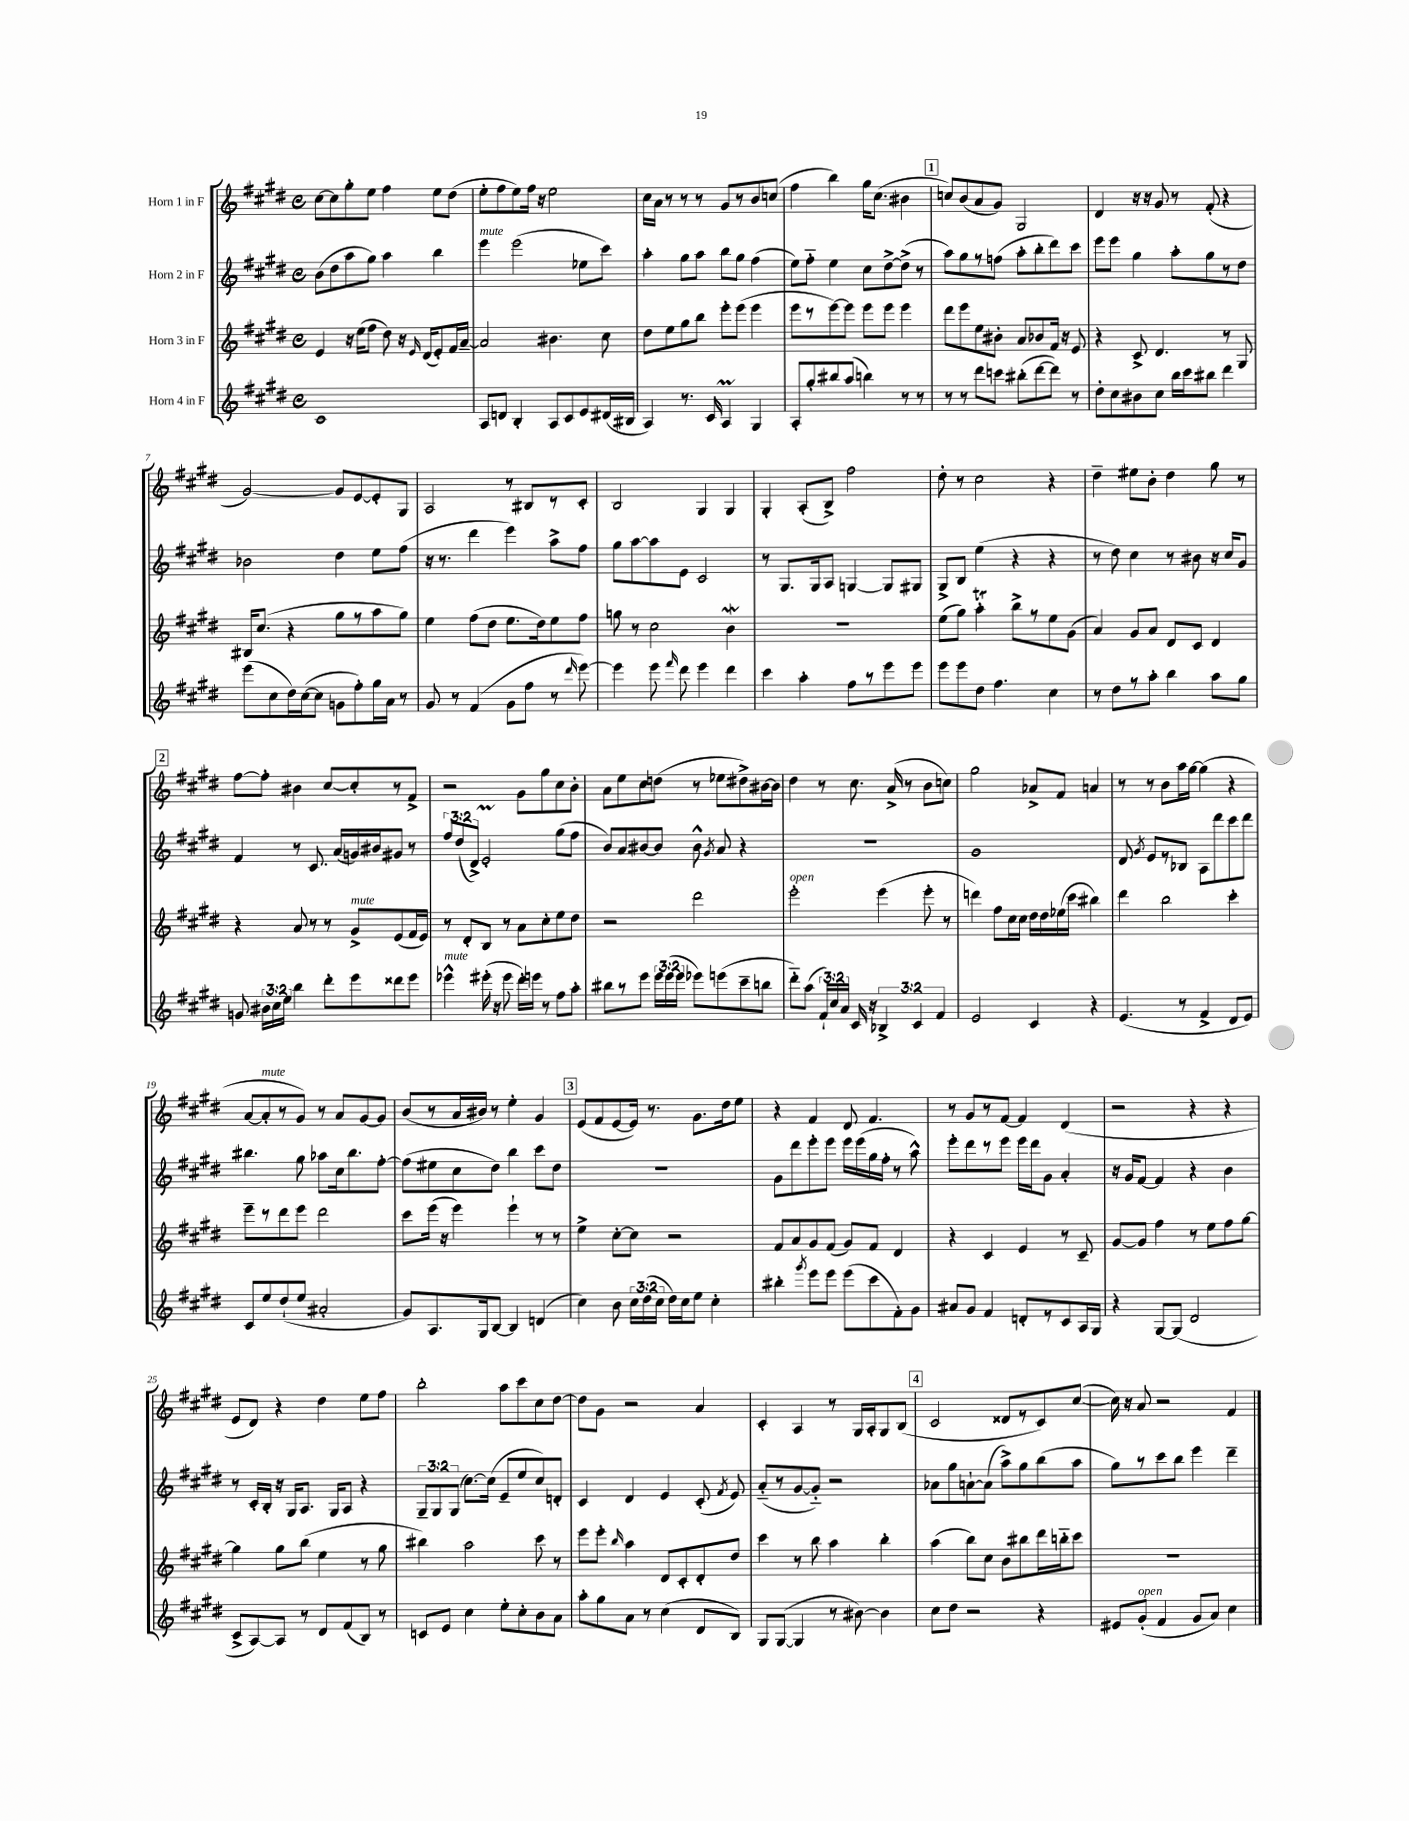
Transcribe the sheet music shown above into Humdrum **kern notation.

**kern	**kern	**kern	**kern
*part4	*part3	*part2	*part1
*staff4	*staff3	*staff2	*staff1
*I"Horn 4 in F	*I"Horn 3 in F	*I"Horn 2 in F	*I"Horn 1 in F
*clefG2	*clefG2	*clefG2	*clefG2
*k[f#c#g#d#]	*k[f#c#g#d#]	*k[f#c#g#d#]	*k[f#c#g#d#]
*M4/4	*M4/4	*M4/4	*M4/4
*met(c)	*met(c)	*met(c)	*met(c)
=1	=1	=1	=1
1c#	4e/	(8b\L	[8cc#\L
.	.	8dd#\	8cc#\]
.	16r	8aa\	8gg#'\
.	(16ee\KL	.	.
.	8ff#\J	8gg#\J)	8ee\J
.	8dd#\)	4aa\	4ff#\
.	16r	.	.
.	16qqe/	.	.
.	(16d#/KL	.	.
.	8e'/)	4bb\	8ee\L
.	16f#/L	.	(8dd#\J
.	[16a~/JJ	.	.
=2	=2	=2	=2
!	!	!LO:TX:a:i:t=mute	!
8A/L	2a/]	4eee\	8ee'\L
8dn/J	.	.	8ff#\
4B'/	.	(2eee\	8ee\)
.	.	.	16ff#\Jk
.	.	.	16r
8A/L	4.b#X\	.	2ee\
8c#/	.	.	.
8e/	.	8ee-X\L	.
(16d#X/L	8cc#\	8ccc#\J)	.
16B#X/JJ	.	.	.
=3	=3	=3	=3
4A/)	8dd#\L	4aa'\	16cc#\LL
.	.	.	16a\JJ
.	8ee\	.	8r
8.r	8gg#\	8gg#\L	8r
.	8bb\J	8aa\J	8r
16c#/	.	.	.
4AM/	8eee'\L	8bb\L	8g#/L
.	(8eee\J	8gg#\J	8r
4G#/	4eee\	(4ff#\	8b/
.	.	.	(8ccn/J
=4	=4	=4	=4
8A'/L	8eee\L	8ee\L)	4ff#\
8gg#'/	8r	8ff#\J	.
8bb#X/	[8eee\)	4ee\	4bb\)
(8aa/J	8eee\J]	.	.
4bbn\)	8eee\L	8cc#\L	16gg#\KL
.	.	.	(8.cc#\J
.	8eee\J	[8dd#^\	.
8r	4eee\	(8dd#^\J]	4b#X\
8r	.	8r	.
!!LO:REH:place=s1:t=1
=5	=5	=5	=5
8r	8ddd#\L	8aa\L)	8ccn/L)
8r	8eee\	8gg#\	(8b/
8ddd#\L	8ee\	8r	8a/
8cccn\J	8b#X'\J	(8ffn\J	8g#/J)
(8bb#X'\L	8a/L	8aa'\L	2G#/
[8ddd#\	8b-X/	8bb'\	.
8ddd#\J])	16f#/Jk	8ddd#\)	.
.	16r	.	.
8r	8e/	8ccc#\J	.
=6	=6	=6	=6
8dd#'\L	4r	8eee\L	4d#/
8cc#\	.	8eee\J	.
8b#X\	8c#^/	4gg#\	16r
.	.	.	16r
8cc#\J	4.d#/	.	8g#/
16bb\LL	.	8aa'\L	8r
16ccc#\J	.	.	.
8bb#X\J	.	8gg#\	(8f#'/
4ddd#\	8r	8r	4r
.	8G#/	8dd#\J	.
!!LO:LB:g=z
=7	=7	=7	=7
(8eee\L	16B#X/KL	2b-X\	[2g#/)
.	(8.cc#/J	.	.
8cc#\	.	.	.
16dd#\L)	4r	.	.
([16cc#\J	.	.	.
8cc#\J]	.	.	.
8gn\L	8gg#\L	4dd#\	8g#/L]
8ff#'\)	8r	.	[8e/
16gg#\L	8aa\	8ee\L	8e'/]
16a\JJ	.	.	.
8r	8gg#\J)	(8ff#\J	8G#/J
=8	=8	=8	=8
8g#/	4ee\	16r	2A/
.	.	8.r	.
8r	.	.	.
(4f#/	(8ff#\L	4ddd#\	.
.	8dd#\J	.	.
8g#\L	8.ee\L	4eee\)	8r
8ff#\J	.	.	8B#X/L
.	16dd#\k)	.	.
8r	8ee\	8aa^\L	8r
16qqddd#/	.	.	.
[8eee\)	8ff#\J	8ff#\J	8c#'/J
=9	=9	=9	=9
4eee\]	8ggn\	8gg#\L	2B/
.	8r	[8aa\	.
8eee\	2cc#\	8aa\]	.
16qqfff#/	.	.	.
8ddd#\	.	8e\J	.
4eee\	.	2c#/	4G#/
4ddd#\	4bW\	.	4G#/
=10	=10	=10	=10
4ccc#\	1r	8r	4G#'/
.	.	8.G#/L	.
4aa'\	.	.	(8A'/L
.	.	16G#/k	.
.	.	8A/J	8B^/J)
8ff#\L	.	[4Gn/	2ff#\
8r	.	.	.
8eee\	.	8G/L]	.
8eee\J	.	8G#X/J	.
=11	=11	=11	=11
8eee\L	(8ee\L	8G#^/L	8dd#'\
8eee\	8gg#\J)	8B/J	8r
8dd#\J	4aaT'\	(4ee\	2cc#\
4.ff#\	.	.	.
.	8bb^\L	4r	.
.	8r	.	.
4cc#\	8ee\	4r	4r
.	(8g#\J	.	.
=12	=12	=12	=12
8r	4a/)	8r	4dd#~\
8dd#\L	.	8dd#\)	.
8r	8g#/L	4cc#\	8ee#X\L
8aa'\J	8a/J	.	8b'\J
4bb\	8d#/L	8r	4dd#\
.	8c#/J	8b#X\	.
8aa\L	4d#/	16r	8gg#\
.	.	16cc#/KL	.
8gg#\J	.	8g#/J	8r
!!LO:LB:g=z
!!LO:REH:place=s1:t=2
=13	=13	=13	=13
8gn/	4r	4f#/	[8ff#\L
24b#X\LL	.	.	8ff#'\J]
24cc#\	.	.	.
24ee\JJ	.	.	.
4bb\	8a/	8r	4b#X\
.	8r	8.c#/	.
8ddd#'\L	8r	.	[8cc#/L
.	.	(16a/LL	.
!	!LO:TX:a:i:t=mute	!	!
8eee\	8g#^/L	16gn/)	8cc#'/]
.	.	16b#X/J	.
8ddd##X\	(8e/	8g#X/J	8r
8eee\J	16f#/L	8r	8f#^/J
.	16e/JJ)	.	.
=14	=14	=14	=14
!LO:TX:a:i:t=mute	!	!	!
4eee-X^^\	8r	12ff#/L	2r
.	.	(12dd#/	.
.	8d#'/L	.	.
.	.	12d#^/J)	.
(16eee#X'\	8B/J	2eM'/	.
16r	.	.	.
8eee#\	8r	.	.
16ddd#'\LL)	8a\L	.	8g#\L
16eeen\JJ	.	.	.
8r	8cc#'\	.	8gg#\
8ff#\L	8ee\	(8gg#\L	8cc#\
8aa'\J	8dd#\J	8ff#\J	8b'\J
=15	=15	=15	=15
8bb#X\L	2r	8b/L)	8a\L
8r	.	8a/	8ee\
8eee\J	.	[8b#X/	8cc#\
24eee\LL	.	8b#/J]	(8ddn\J
(24eee\	.	.	.
24eee\JJ	.	.	.
8eee-X\L)	2ddd#\	8b#^^\	8r
.	.	8qg#/	.
(8eeen\	.	8a/	8ee-X\L
8ccc#~\	.	4r	8dd#X^\)
8bbn\J	.	.	[16b#X\L
.	.	.	16b#\JJ]
=16	=16	=16	=16
!	!LO:TX:a:i:t=open	!	!
8ddd#\L)	2eee'\	1r	4dd#\
(8aa\J	.	.	.
24f#`/LL)	.	.	8r
24cc#/	.	.	.
24a/JJ	.	.	.
16c#/	.	.	8.cc#\
16r	.	.	.
6B-X^/	(4eee\	.	.
.	.	.	(16a^/
.	.	.	8r
6c#/	.	.	.
.	8eee'\	.	8b\L
6f#/	.	.	.
.	8r	.	8ccn\J)
=17	=17	=17	=17
2e/	4dddn\)	1g#	2gg#\
.	8ff#\L	.	.
.	16cc#\L	.	.
.	16cc#\JJ	.	.
4c#/	16dd#\LL	.	8a-X^/L
.	16dd#\	.	.
.	(16ee-X\	.	8f#/J
.	16ccc#\JJ	.	.
4r	4bb#X\)	.	4an/
=18	=18	=18	=18
(4.e/	4ddd#\	8d#/	8r
.	.	8qg#/	.
.	.	8e/L	8r
.	2bb\	8r	8b\L
8r	.	8B-X/J	16aa\L
.	.	.	[16gg#\JJ
4f#^/	.	8A\L	(4gg#\]
.	.	8ddd#\	.
8d#/L	4ccc#'\	8ccc#\	4r
8e/J)	.	8ddd#\J	.
!!LO:LB:g=z
=19	=19	=19	=19
8c#/L	8eee~\L	4.bb#X\	[8a/L
!	!	!	!LO:TX:a:i:t=mute
8ee/	8r	.	8a'/]
(8dd#`/	8ddd#\	.	8r
8ee/J	8eee\J	8gg#\	8g#/J)
2a#X'/	2ddd#\	8aa-X\L	8r
.	.	16cc#\k	8a/L
.	.	8.bb#\	.
.	.	.	[8g#/
.	.	[8ff#'\J	8g#/J]
=20	=20	=20	=20
8g#/L)	8ccc#\L	(8ff#\L]	(8b/L
8.A/	(16eee\Jk	8ee#X\	8r
.	16r	.	.
.	4eee\)	8cc#\	16a/L
16G#/k	.	.	16b#X/JJ)
[8B/J	.	8dd#\J)	8r
4B/]	4eee`\	4bb\	4ee'\
(4dn/	8r	8ccc#\L	4g#/
.	8r	8dd#\J	.
!!LO:REH:place=s1:t=3
=21	=21	=21	=21
4cc#\)	4ee^\	1r	(8e/L
.	.	.	8f#/
8b\	[8cc#'\L	.	[8e/
24cc#\LL	8cc#\J]	.	16e/Jk])
(24dd#\	.	.	.
.	.	.	8.r
24cc#\JJ	.	.	.
16dd#\LL)	2r	.	.
16cc#\J	.	.	.
8ee\J	.	.	8.g#\L
4cc#'\	.	.	.
.	.	.	16dd#\k
.	.	.	8ee\J
=22	=22	=22	=22
4bb#X'\	8f#/L	8g#\L	4r
.	8a/	8ddd#\	.
8qggg#/	.	.	.
8eee\L	8g#/	8eee'\	4f#/
8eee\J	(8f#/J	8eee\J	.
(8eee\L	8g#/L)	16eee\LL	8d#/
.	.	(16eee\	.
8ccc#\	8f#/J	16gg#\	4.f#/
.	.	16ff#'\JJ	.
8f#'\)	4d#/	8r	.
8g#\J	.	8aa^^\)	.
=23	=23	=23	=23
8a#X/L	4r	8eee'\L	8r
8g#/J	.	8ddd#\	8g#/L
4f#/	4c#/	8r	8r
.	.	8eee\J	[8f#/J
8dn'/L	4e/	16eee\LL	4f#/]
.	.	16ddd#\J	.
8r	.	8g#\J	.
8c#/	8r	4a'/	(4d#/
16A/L	8c#~/	.	.
16G#/JJ	.	.	.
=24	=24	=24	=24
4r	[8g#/L	16r	2r
.	.	16g#/KL	.
.	8g#/J]	[8f#/J	.
[8G#/L	4ff#\	4f#/]	.
(8G#/J]	.	.	.
2d#/	8r	4r	4r
.	8ee\L	.	.
.	8ff#\	4b\	4r
.	[8gg#\J	.	.
!!LO:LB:g=z
=25	=25	=25	=25
8c#^/L	4gg#\]	8r	8e/L
[8A/)	.	16c#'/LL	8d#/J)
.	.	16B'/JJ	.
8A/J]	8gg#\L	16r	4r
.	.	16G#/KL	.
8r	(8bb\J	8.A/J	.
8d#/L	4ee\	.	4dd#\
.	.	16G#/KL	.
(8f#/	.	8A/J	.
8B/J)	8r	4r	8ee\L
8r	8gg#\	.	8ff#\J
=26	=26	=26	=26
8cn/L	4bb#X\)	12G#~/L	2bb'\
.	.	12G#/	.
8e/J	.	.	.
.	.	(12G#/J	.
4cc#\	2aa\	[8.cc#\L)	.
.	.	(16cc#\Jk]	.
8ee'\L	.	8e~/L	8aa\L
8cc#'\	.	8ee/	8ccc#\
8b\	8ccc#\	8cc#/)	8cc#\
8a\J	8r	8dn'/J	[8dd#\J
=27	=27	=27	=27
8aa'\L	8eee\L	4c#/	8dd#\L]
8gg#\	8eee'\J	.	8g#\J
.	16qqbb/	.	.
8a\J	4aa\	4d#/	2r
8r	.	.	.
(4cc#\	8d#/L	4e/	.
.	8c#'/	.	.
8d#/L	8d#'/	(8c#'/	4a/
.	.	8qf#/	.
8B/J)	8dd#/J	8e/)	.
=28	=28	=28	=28
8G#/L	4ccc#\	(8a/L	4c#'/
([8G#/J	.	8r	.
4G#/]	8r	[8g#/	4A/
.	8bb\	8g#/J])	.
8r	4aa\	2r	8r
[8b#X\)	.	.	16G#/LL
.	.	.	16A'/J
4b#\]	4bb'\	.	8G#/
.	.	.	(8B/J
!!LO:REH:place=s1:t=4
=29	=29	=29	=29
8cc#\L	(4aa\	8a-X\L	2c#/
8dd#\J	.	8gg#\	.
2r	8bb\L)	[8an`\	.
.	8cc#\J	(8a\J]	.
.	8b\L	8aa^\L)	8d##X/L
.	8bb#X\	8gg#\	8r
4r	16ddd#\L	(8bb\	8c#/)
.	16bbn\J	.	.
.	8ccc#\J	8aa\J	([8cc#/J
=30	=30	=30	=30
8e#X/L	1r	8gg#\L)	16cc#\])
.	.	.	16r
!LO:TX:a:i:t=open	!	!	!
(8g#'/J	.	8r	8a/
4f#/	.	8ccc#\	2r
.	.	8bb\J	.
8g#/L	.	4eee\	.
8a/J)	.	.	.
4cc#\	.	4ddd#~\	4f#/
==	==	==	==
*-	*-	*-	*-
